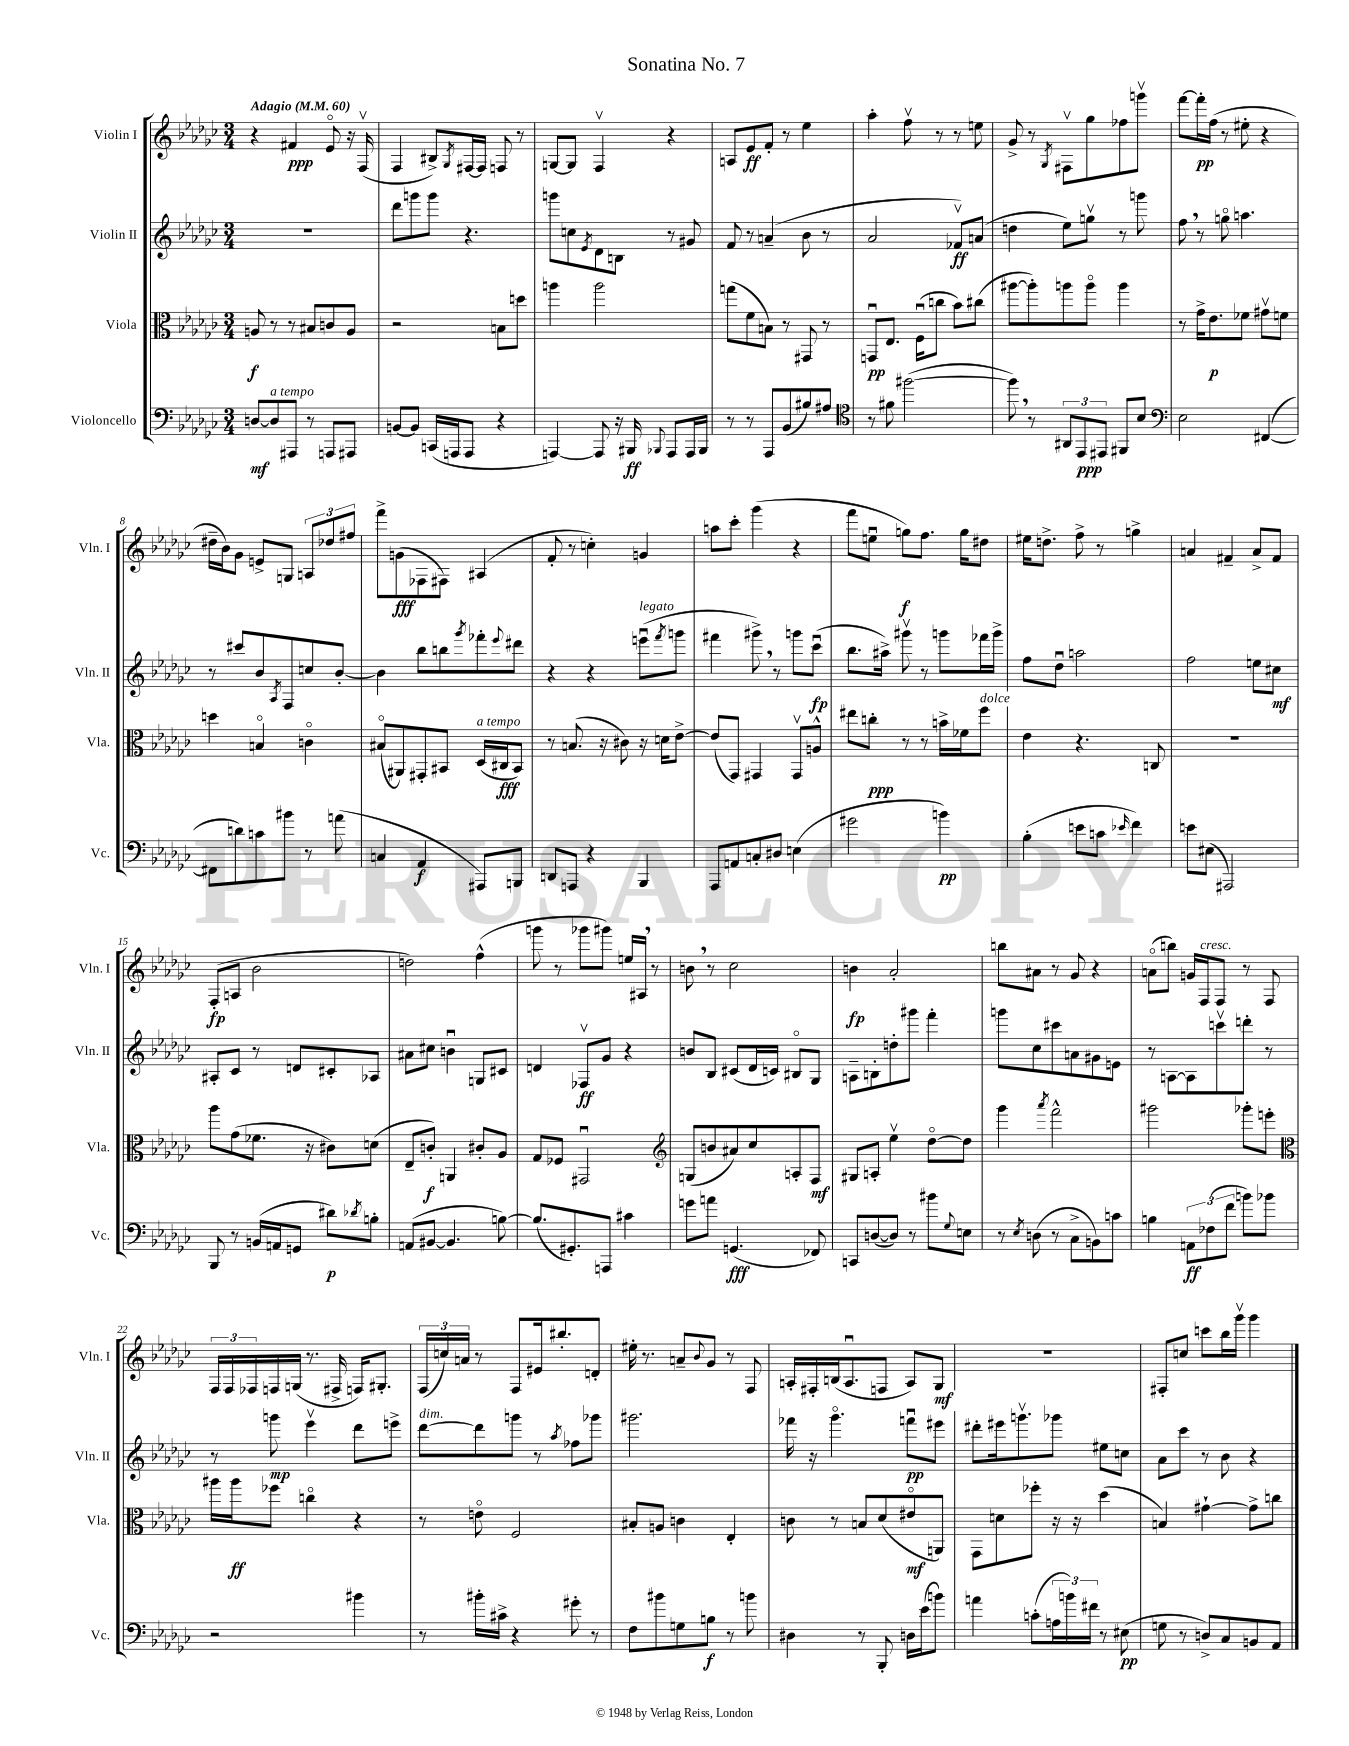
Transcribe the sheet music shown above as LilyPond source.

\header { title = "Sonatina No. 7" }
<<
\new StaffGroup <<
\new Staff = "s0" \with { instrumentName = "Violin I" shortInstrumentName = "Vln. I" } {
    \clef treble \key ges \major \numericTimeSignature \time 3/4 \tempo "Adagio" 4 = 60
    r4 fis'4\ppp ees'8\flageolet r16 f16\upbow( |
    f4 bis8->) \acciaccatura { ges8 } fis16~ fis16 f8 r8 |
    g8~ g8 f4\upbow r4 |
    a8 ees'8\ff f'8-. r8 ees''4 |
    aes''4-. f''8\upbow r8 r8 e''8 |
    ges'8-> r8 \acciaccatura { ges8 } fis8\upbow ges''8 fes''8 g'''8\upbow |
    f'''8~ f'''16-.\pp f''16( r8 eis''8-. r4 |
    dis''16-- bes'16) ges'8 e'8-> g8 \tuplet 3/2 { a8 des''8 fis''8 } |
    f'''8-> g'8\fff( fes8 fis8) ais4( |
    f'8-. r8 c''4-.) g'4 |
    a''8 ces'''8-. ges'''4( r4 |
    f'''8 e''8\downbow g''8\f) f''8. g''16 dis''8 |
    eis''16 d''8.-> f''8-> r8 g''4-> |
    a'4 fis'4-- a'8-> fis'8 |
    f8-.\fp( a8 bes'2 |
    d''2) f''4-^( |
    g'''8 r8 ges'''8 gis'''8) e''16 ais16 \breathe r8 |
    b'8 \breathe r8 ces''2 |
    b'4\fp aes'2-. |
    b''8 ais'8 r8 ges'8 r4 |
    a'8\flageolet( b''8) g'16 f16^\markup { \italic "cresc." } f8 r8 f8 |
    \tuplet 3/2 { f16 f16 fes16 } f16 g16( r8. fis16-> f16) gis8.-. |
    \tuplet 3/2 { f16( c''16) a'16 } r8 f8 eis'16 bis''8.-. d'8-. |
    eis''16-. r8. a'8-- \appoggiatura { bes'8 } ges'8 r8 f8 |
    a16-. fis16-. b16( a8.\downbow f8 a8) ges8\mf |
    R2. |
    fis8-. c''8 c'''8 bes''16 ges'''16\upbow ges'''4 \bar "|." |
}
\new Staff = "s1" \with { instrumentName = "Violin II" shortInstrumentName = "Vln. II" } {
    \clef treble \key ges \major \numericTimeSignature \time 3/4
    R2. |
    des'''8 g'''8 g'''8 r4. |
    g'''8 c''8 \acciaccatura { ees'8 } des'8 b8 r8 gis'8 |
    f'8 r8 a'4--( bes'8 r8 |
    aes'2 fes'8\upbow\ff) a'8( |
    d''4 ees''8) g''8\upbow r8 g'''8 |
    f''8 \breathe r8 g''8\flageolet a''4. |
    r8 cis'''8 bes'8 \acciaccatura { aes8 } f8 c''8 bes'8~-. |
    bes'4 bes''8 b''8 \acciaccatura { ges'''8 } fes'''8-. \appoggiatura { ees'''8 } dis'''8 |
    r4 r4 e'''8\downbow^\markup { \italic "legato" }( \acciaccatura { f'''8 } g'''8 |
    fis'''4 gis'''8->) \breathe r8 g'''8 ces'''8\downbow\fp( |
    bes''8. ais''16->) gis'''8\upbow r8 g'''8 fes'''16 g'''16-> |
    f''8 des''8\downbow a''2 |
    f''2 e''8 cis''8\mf |
    ais8-. ces'8 r8 d'8 cis'8-. aes8 |
    ais'8 cis''8 b'4\downbow g8 cis'8 |
    d'4 fes8\upbow\ff ges'8 r4 |
    b'8 bes8 cis'8( des'16 c'16) bis8\flageolet ges8 |
    a8-- b8-. d''8-. gis'''8 f'''4-. |
    g'''8 ces''8 cis'''8 a'8 gis'8 e'8 |
    r8 a8~ a8 c'''8\upbow d'''8-. r8 |
    r8 g'''8\mp ees'''4\upbow des'''8 e'''8-> |
    des'''8~^\markup { \italic "dim." } des'''8 g'''8 r8 \acciaccatura { aes''8 } fes''8 ges'''8 |
    gis'''2. |
    fes'''16 r16 ges'''4.\flageolet f'''8\downbow\pp eis'''8 |
    dis'''8-. eis'''16 g'''8.\upbow ges'''8 eis''8 c''8 |
    aes'8 ces'''8 r8 bes'8 r4 \bar "|." |
}
\new Staff = "s2" \with { instrumentName = "Viola" shortInstrumentName = "Vla." } {
    \clef alto \key ges \major \numericTimeSignature \time 3/4
    a8\f r8 r8 bis8 c'8 a8 |
    r2 b8 d''8 |
    a''4 a''2 |
    g''8( f'8 b8) r8 gis,8 r8 |
    g,8\downbow\pp ees8. f16\downbow( c''8 bes'8) cis''8( |
    ais''8~ ais''8-.) a''8 a''8\flageolet a''4 |
    r8 ges'16-> ees'8.\p fes'8 gis'8\upbow f'8 |
    d''4 b4\flageolet c'4\flageolet |
    bis8\flageolet( ais,8) gis,8-. bis,8 des16^\markup { \italic "a tempo" }( cis16\fff bis,8) |
    r8 b8.( r16 cis'8) r16 d'16 ees'8~-> |
    ees'8( ges,8) gis,4 gis,8\upbow a8-^ |
    eis''8 c''8-.\ppp r8 r8 b'16-> fes'16 f''8^\markup { \italic "dolce" } |
    ees'4 r4. c8 |
    R2. |
    aes''8 ges'8( fes'8. r16 cis'8) d'8( |
    ees8-- c'8-.\f) a,4 cis'8-. aes8 |
    ges8 fes8 gis,2\downbow |
    \clef treble g8( b'8 ais'8) ces''8 a8-. f8\mf |
    gis8 a8-. ees''4\upbow des''8~\flageolet des''8 |
    ges'''4 \acciaccatura { aes'''8 } f'''2-^ |
    gis'''2 ges'''8-. e'''8-. |
    \clef alto ais''16 ais''16\ff fes''8 c''4\flageolet r4 |
    r8 e'8\flageolet f2 |
    bis8-. a8 c'4 ees4-. |
    c'8 r8 b8 des'8( eis'8\flageolet\mf a,8) |
    ges,8 d'8 fes''8-. r16 r16 des''4( |
    b4) gis'4~-! gis'8-> c''8 \bar "|." |
}
\new Staff = "s3" \with { instrumentName = "Violoncello" shortInstrumentName = "Vc." } {
    \clef bass \key ges \major \numericTimeSignature \time 3/4
    d8~\mf d8^\markup { \italic "a tempo" } ais,,8 r8 a,,8 ais,,8 |
    b,8~ b,8 c,16( a,,16 a,,8 r4 |
    a,,4~) a,,8 r16 bis,,16\ff \appoggiatura { bes,,8 } a,,8 a,,16 bes,,16 |
    r8 r8 aes,,8 bes,8( bis8) ais8 |
    \clef tenor r8 fis'8 fis''2~( |
    fis''8) \breathe r8 \tuplet 3/2 { ais,8 ees,8\ppp eis,8 } fis,8 bes8 |
    \clef bass ees2 fis,4~( |
    fis,8 d'8) c'8 bis'8 r8 a'8( |
    c4 aes,4\f ais,,8) b,,8 |
    d,8 a,,8 r4 bes,,4 |
    aes,,8 a,8 c8-. dis8 e4( |
    gis'2 b'4\pp) |
    bes4-.( e'8 c'8 \grace { ees'16 } f'4) |
    e'8 eis8( ais,,2) |
    bes,,8 r8 b,16( a,16 g,8 dis'8\p) \acciaccatura { des'8 } b8-. |
    a,8( bis,8~ bis,4. b8~) |
    b8.( gis,8.-.) a,,8 cis'4 |
    g'8 a'8 g,4.\fff( fes,8) |
    c,8 d8~( d8) r8 bis'8 \appoggiatura { ges8 } e8 |
    r8 \acciaccatura { ees8 } d8( r8 ces8-> b,8) c'8 |
    b4 \tuplet 3/2 { a,8\ff fes8( f'8 } b'8) bes'8 |
    r2 bis'4 |
    r8 bis'16-. cis'16-> r4 gis'8-. r8 |
    f8 bis'8 g8 b8\f r8 b'8 |
    dis4 r8 bes,,8-. d16 ees'16( b'8) |
    a'4 c'8-.( \tuplet 3/2 { a16 b'16) fis'16 } r8 eis8\pp( |
    g8 r8 d8->) ces8 b,8 aes,8 \bar "|." |
}
>>
>>
